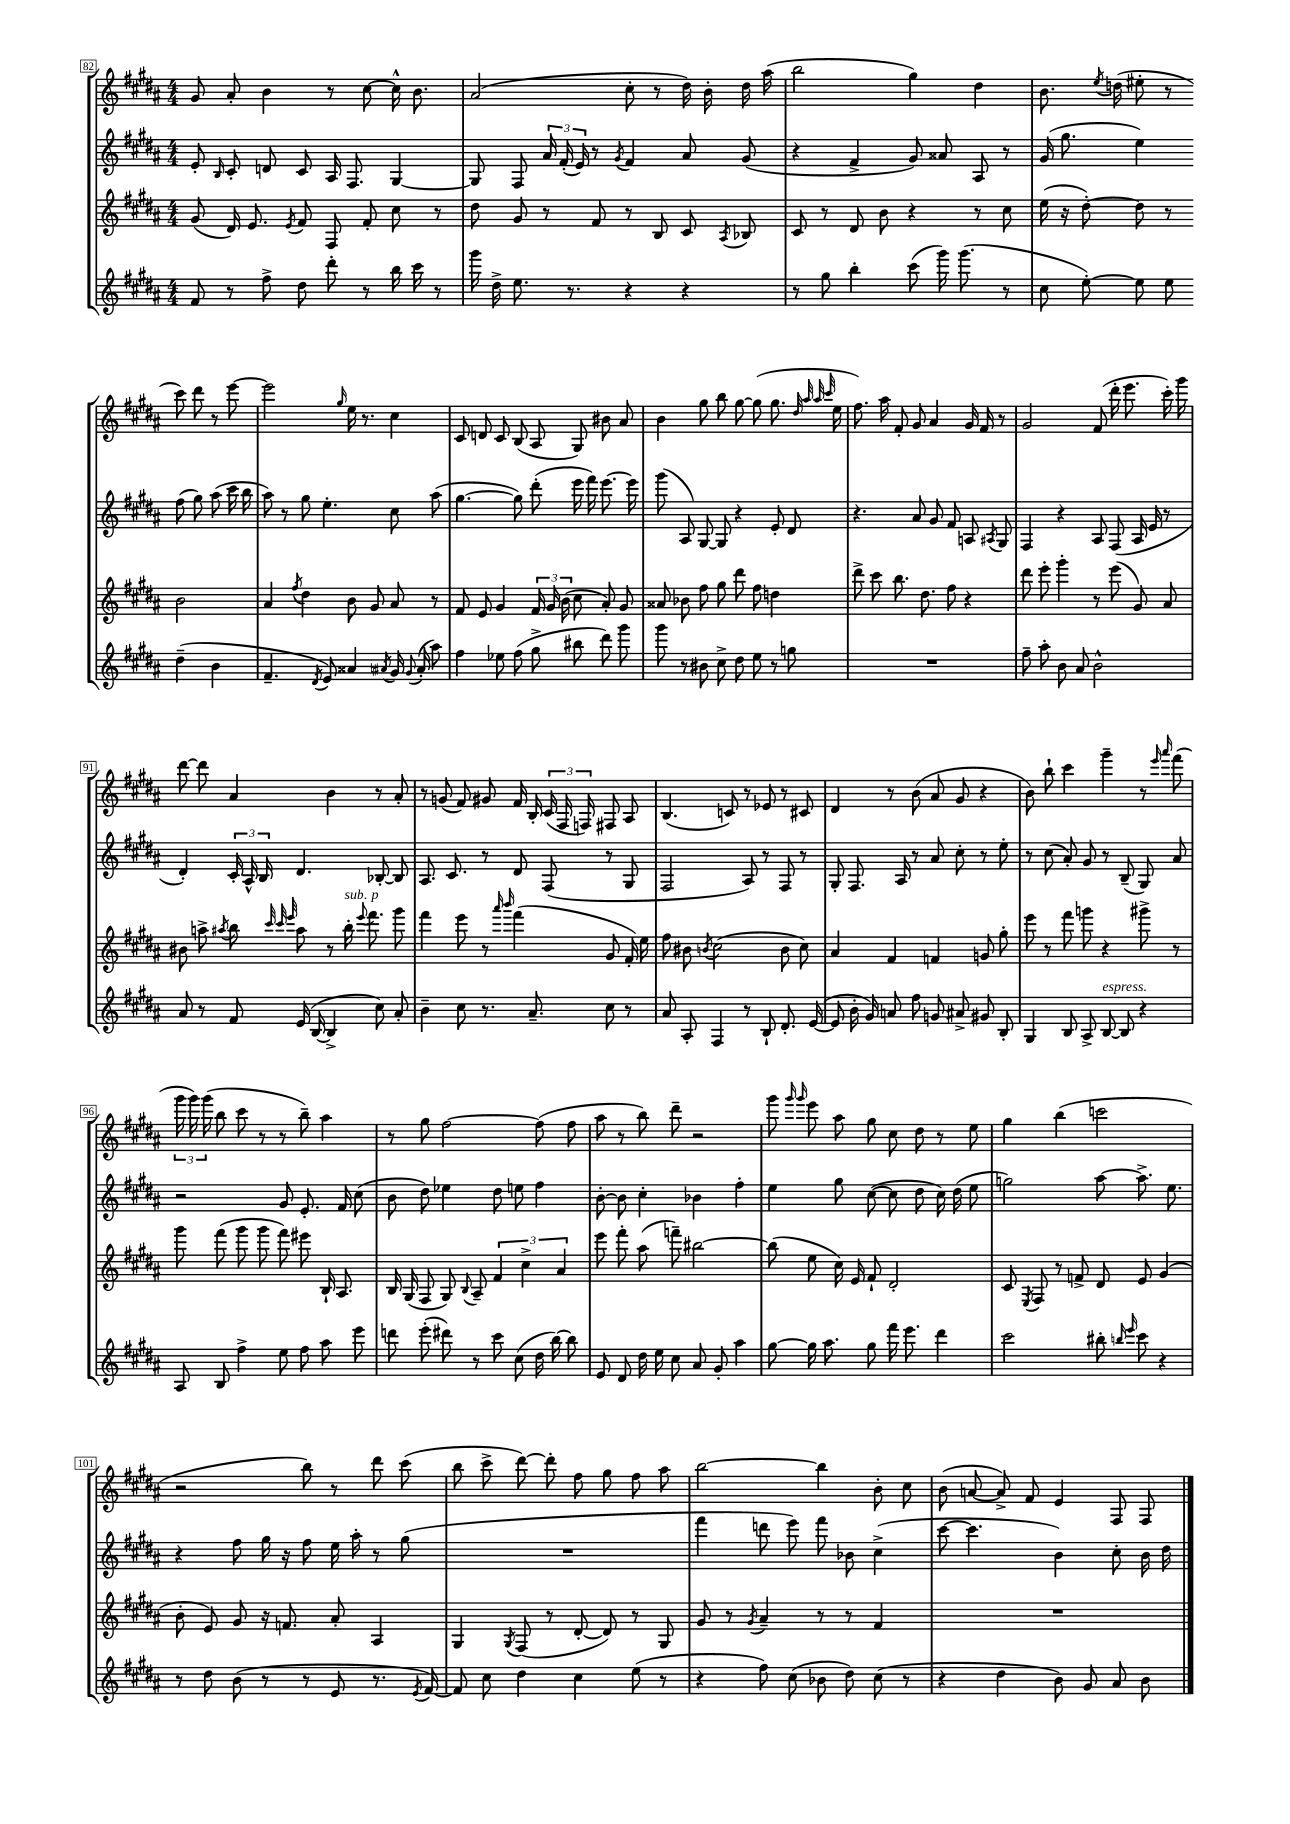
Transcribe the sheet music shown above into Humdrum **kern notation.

**kern	**kern	**kern	**kern
*part4	*part3	*part2	*part1
*staff4	*staff3	*staff2	*staff1
*clefG2	*clefG2	*clefG2	*clefG2
*k[f#c#g#d#a#]	*k[f#c#g#d#a#]	*k[f#c#g#d#a#]	*k[f#c#g#d#a#]
*M4/4	*M4/4	*M4/4	*M4/4
=82	=82	=82	=82
8f#/	(8g#/	8e'/	8g#/
.	.	16qqB/	.
8r	16d#/)	8c#'/	8a#'/
.	8.e/	.	.
8ff#^\	.	8dn/	4b\
.	8qe/	.	.
8dd#\	8f#/	8c#/	.
8ddd#'\	8F#/	16A#/	8r
.	.	8.F#/	.
8r	8f#'/	.	[8cc#\
16bb\	8cc#\	[4G#/	16cc#^^\]
16ccc#\	.	.	8.b\
8r	8r	.	.
=83	=83	=83	=83
16ggg#\	8dd#\	8G#/]	(2a#/
16dd#^\	.	.	.
8.ee\	8g#/	8F#/	.
.	8r	24a#/	.
.	.	(24f#'/	.
8.r	.	.	.
.	.	24e/)	.
.	8f#/	8r	.
.	.	8qg#/	.
4r	8r	4f#/	8cc#'\
.	8B/	.	8r
4r	8c#/	8a#/	16dd#\)
.	.	.	16b'\
.	8qA#/	.	.
.	8B-X/	(8g#/	16dd#\
.	.	.	(16aa#\
=84	=84	=84	=84
8r	8c#/	4r	2bb\
8gg#\	8r	.	.
4bb'\	8d#/	4f#^/	.
.	8b\	.	.
(8ccc#\	4r	8g#/)	4gg#\)
16ggg#\)	.	8a##X/	.
(8.ggg#\	.	.	.
.	8r	8A#/	4dd#\
8r	8cc#\	8r	.
=85	=85	=85	=85
8cc#\	(16ee\	(16g#/	8.b\
.	16r	8.gg#\	.
[8ee'\)	[8dd#'\)	.	.
.	.	.	8qee/
.	.	.	(16ddn\
8ee\]	8dd#\]	4ee\)	8ee#X'\
8ee\	8r	.	8r
(4dd#~\	2b\	(8ff#\	8ccc#\)
.	.	8gg#\)	8ddd#\
4b\	.	(8aa#\	8r
.	.	16ccc#\	[8eee\
.	.	16bb\	.
!!LO:LB:g=z
=86	=86	=86	=86
4.f#~/	4a#/	8aa#\)	2eee\]
.	.	8r	.
.	8qff#/	.	.
.	4dd#\	8gg#\	.
8qd#/	.	.	.
8e/)	.	4.ee'\	.
.	.	.	16qqgg#/
4a##X/	8b\	.	16ee\
.	.	.	8.r
.	8g#/	.	.
8qa#X/	.	.	.
16g#/	8a#/	8cc#\	4cc#\
8qqg#/	.	.	.
(16a#'/	.	.	.
8aa#\)	8r	(8aa#\	.
=87	=87	=87	=87
4ff#\	8f#/	[4.gg#\	8c#/
.	8e/	.	8dn/
8ee-X\	4g#/	.	8c#/
(8ff#\	.	8gg#\])	(8B/
8gg#^\	24f#/	(8ddd#'\	8A#/
.	24g#/	.	.
.	(24b\	.	.
8bb#X\	8cc#\	16eee\	8G#/)
.	.	16fff#\)	.
8ddd#\)	8a#'/)	[8.eee\	8b#X\
8ggg#\	8g#/	.	8a#/
.	.	16eee\]	.
=88	=88	=88	=88
8ggg#\	8a##X/	(8ggg#\	4b\
8r	8b-X\	8A#/)	.
8b#X\	8ff#\	[8G#/	8gg#\
8cc#^\	8gg#\	8G#/]	8bb\
8dd#\	8ddd#\	4r	[8gg#\
8ee\	8ff#\	.	(8gg#\]
8r	4ddn\	8e'/	8.gg#\
8ggn\	.	8d#/	.
.	.	.	32qqdd#/
.	.	.	32qqaa#/
.	.	.	32qqaa#/
.	.	.	32qqccc#/
.	.	.	16ee\
=89	=89	=89	=89
1r	8ddd#^\	4.r	8.ff#\)
.	8ccc#\	.	.
.	.	.	16aa#\
.	8.bb\	.	8f#'/
.	.	8a#/	8g#/
.	8.dd#\	.	.
.	.	8g#/	4a#/
.	8ff#\	8f#/	.
.	4r	8An/	16g#/
.	.	.	16f#/
.	.	8qA#X/	.
.	.	8G#/	8r
=90	=90	=90	=90
8ff#~\	8ddd#\	4F#/	2g#/
8aa#'\	8eee'\	.	.
8b\	4ggg#'\	4r	.
8a#/	.	.	.
2b^^\	8r	8A#/	(8f#/
.	(8eee\	(8F#/	16ddd#'\
.	.	.	8.eee\
.	8g#/)	16A#/	.
.	.	16e/	.
.	8a#/	8r	16ccc#'\)
.	.	.	16ggg#\
!!LO:LB:g=z
=91	=91	=91	=91
8a#/	8b#X\	4d#'/)	[8ddd#\
8r	8aan^\	.	8ddd#\]
.	8qaa#X/	.	.
8f#/	8bb\	24c#'/	4a#/
.	.	24A#^^/	.
.	.	24B/	.
.	32qqccc#/	.	.
.	32qqccc#/	.	.
.	32qqeee/	.	.
(16e/	8aa#\	4.d#/	.
[16B/	.	.	.
4B^/]	8r	.	4b\
!	!LO:TX:a:i:t=sub. p	!	!
.	16bb'\	.	.
.	8qqeee/	.	.
.	8.fff#\	.	.
8cc#\)	.	[8B-X'/	8r
8a#'/	8ggg#\	8B-/]	8a#'/
=92	=92	=92	=92
4b~\	4fff#\	8.A#/	8r
.	.	.	(8gn/
.	.	8.c#/	.
8cc#\	8eee\	.	8f#/)
8.r	8r	8r	8g#X/
.	16qqaaa#/	.	.
.	16qqbbb/	.	.
.	(4fff#\	8d#/	16f#/
8.a#~/	.	.	16B'/
.	.	(8F#/	(24c#/
.	.	.	24F#/
.	.	.	24Fn/)
8cc#\	8g#/	8r	8F#X/
8r	16f#'/)	8G#/	8A#/
.	16ee\	.	.
=93	=93	=93	=93
8a#/	8ff#\	2F#/	(4.B/
8A#'/	8b#X\	.	.
.	8qbn/	.	.
4F#/	(2cc#\	.	.
.	.	.	8cn/)
8r	.	8A#/)	8r
8B`/	.	8r	8e-X/
8.d#'/	8b\	8F#/	8r
.	8cc#\)	8r	8c#X/
([16e/	.	.	.
=94	=94	=94	=94
8e/]	4a#/	8G#'/	4d#/
16b'\	.	8.F#/	.
16g#/)	.	.	.
8an/	4f#/	.	8r
.	.	16A#/	.
8ff#\	.	8r	(8b\
8gn/	4fn/	8a#/	8a#/
8a#X^/	.	8cc#'\	8g#/
8g#X/	8gn/	8r	4r
8B'/	8gg#'\	8ee'\	.
=95	=95	=95	=95
4G#/	8eee\	8r	8b\)
.	8r	(8cc#\	8bb`\
8B/	8fff#\	8a#'/)	4ccc#\
8A#^/	8gggn\	8g#/	.
!LO:TX:a:i:t=espress.	!	!	!
[8B/	4r	8r	4ggg#~\
8B/]	.	(8B~/	.
4r	8ggg#X^\	8G#/)	8r
.	.	.	16qqeee/
.	.	.	16qqaaa#/
.	8r	8a#/	(8fff#\
!!LO:LB:g=z
=96	=96	=96	=96
8A#/	8ggg#\	2r	24ggg#\
.	.	.	24ggg#\)
.	.	.	(24ggg#\
8B/	(8fff#\	.	8bb\
4ff#^\	8ggg#\	.	8ccc#\
.	8ggg#\	.	8r
8ee\	8fff#\)	8g#/	8r
8ff#\	8eee#X\	8.e'/	8bb~\)
8aa#\	16B`/	.	4aa#\
.	8.A#/	16f#/	.
8eee\	.	(8cc#\	.
=97	=97	=97	=97
8dddn\	16B/	8b\	8r
.	(16G#/	.	.
(8eee'\	8F#/	8dd#\)	8gg#\
8ddd#X\)	8G#/)	4ee-X\	[2ff#\
.	8qqB/	.	.
8r	8A#~/	.	.
8ccc#\	6f#/	8dd#\	.
(8cc#\	.	8een\	.
.	6cc#^\	.	.
16dd#\	.	4ff#\	(8ff#\]
[16bb\)	.	.	.
.	6a#/	.	.
8bb\]	.	.	8ff#\
=98	=98	=98	=98
8e/	8eee\	[8b'\	8aa#\
8d#/	8fff#'\	8b\]	8r
16dd#\	(8aa#\	4cc#'\	8bb\)
16ee\	.	.	.
8cc#\	8fffn~\)	.	8ddd#~\
8a#/	[2bb#X\	4b-X\	2r
8g#'/	.	.	.
4aa#\	.	4ff#'\	.
=99	=99	=99	=99
[8gg#\	(8bb#\]	4ee\	8ggg#\
.	.	.	16qqggg#/
.	.	.	16qqggg#/
16gg#\]	8ee\	.	8eee\
8.aa#\	.	.	.
.	16cc#\)	8gg#\	8aa#\
.	16e/	.	.
8gg#\	8f#`/	([8cc#\	8gg#\
16fff#\	2d#'/	8cc#\]	8cc#\
8.eee\	.	.	.
.	.	8dd#\	8dd#\
4ddd#\	.	16cc#\)	8r
.	.	(16dd#\	.
.	.	8ee\	8ee\
=100	=100	=100	=100
2ccc#\	8c#/	2ggn\)	4gg#\
.	8qE/	.	.
.	8F#/	.	.
.	8r	.	(4bb\
.	8fn^/	.	.
8bb#X'\	8d#/	[8aa#\	2cccn\
16qqbbn/	.	.	.
16qqeee/	.	.	.
8ccc#\	8e/	8.aa#^\]	.
4r	(4g#/	.	.
.	.	8.ee\	.
!!LO:LB:g=z
=101	=101	=101	=101
8r	8b'\	4r	2r
8dd#\	8e/)	.	.
(8b\	8g#/	8ff#\	.
8r	16r	16gg#\	.
.	8.fn/	16r	.
8r	.	8ff#\	8bb\)
8e/	8a#'/	16ee\	8r
.	.	16aa#'\	.
8.r	4A#/	8r	8ddd#\
.	.	(8gg#\	(8ccc#\
8qe/	.	.	.
[16f#/)	.	.	.
=102	=102	=102	=102
8f#/]	4G#/	1r	8bb\
8cc#\	.	.	8ccc#^\
.	8qG#/	.	.
4dd#\	(8F#/	.	[8ddd#\)
.	8r	.	8ddd#'\]
4cc#\	[8d#'/	.	8ff#\
.	8d#/])	.	8gg#\
(8ee\	8r	.	8ff#\
8r	8G#/	.	8aa#\
=103	=103	=103	=103
4r	8g#/	4fff#\	[2bb\
.	8r	.	.
.	8qg#/	.	.
8ff#\)	4a#~/	8dddn\	.
(8cc#\	.	8eee\)	.
8b-X\	8r	8fff#\	4bb\]
8dd#\)	8r	8b-X\	.
(8cc#\	4f#/	(4cc#^\	8b'\
8r	.	.	8cc#\
=104	=104	=104	=104
4r	1r	[8ccc#\	(8b\
.	.	4.ccc#\]	[8an/
4dd#\	.	.	8a^/])
.	.	.	8f#/
8b\)	.	4b\)	4e/
8g#/	.	.	.
8a#/	.	8cc#'\	8F#/
8b\	.	16b\	8F#/
.	.	16dd#\	.
==	==	==	==
*-	*-	*-	*-
